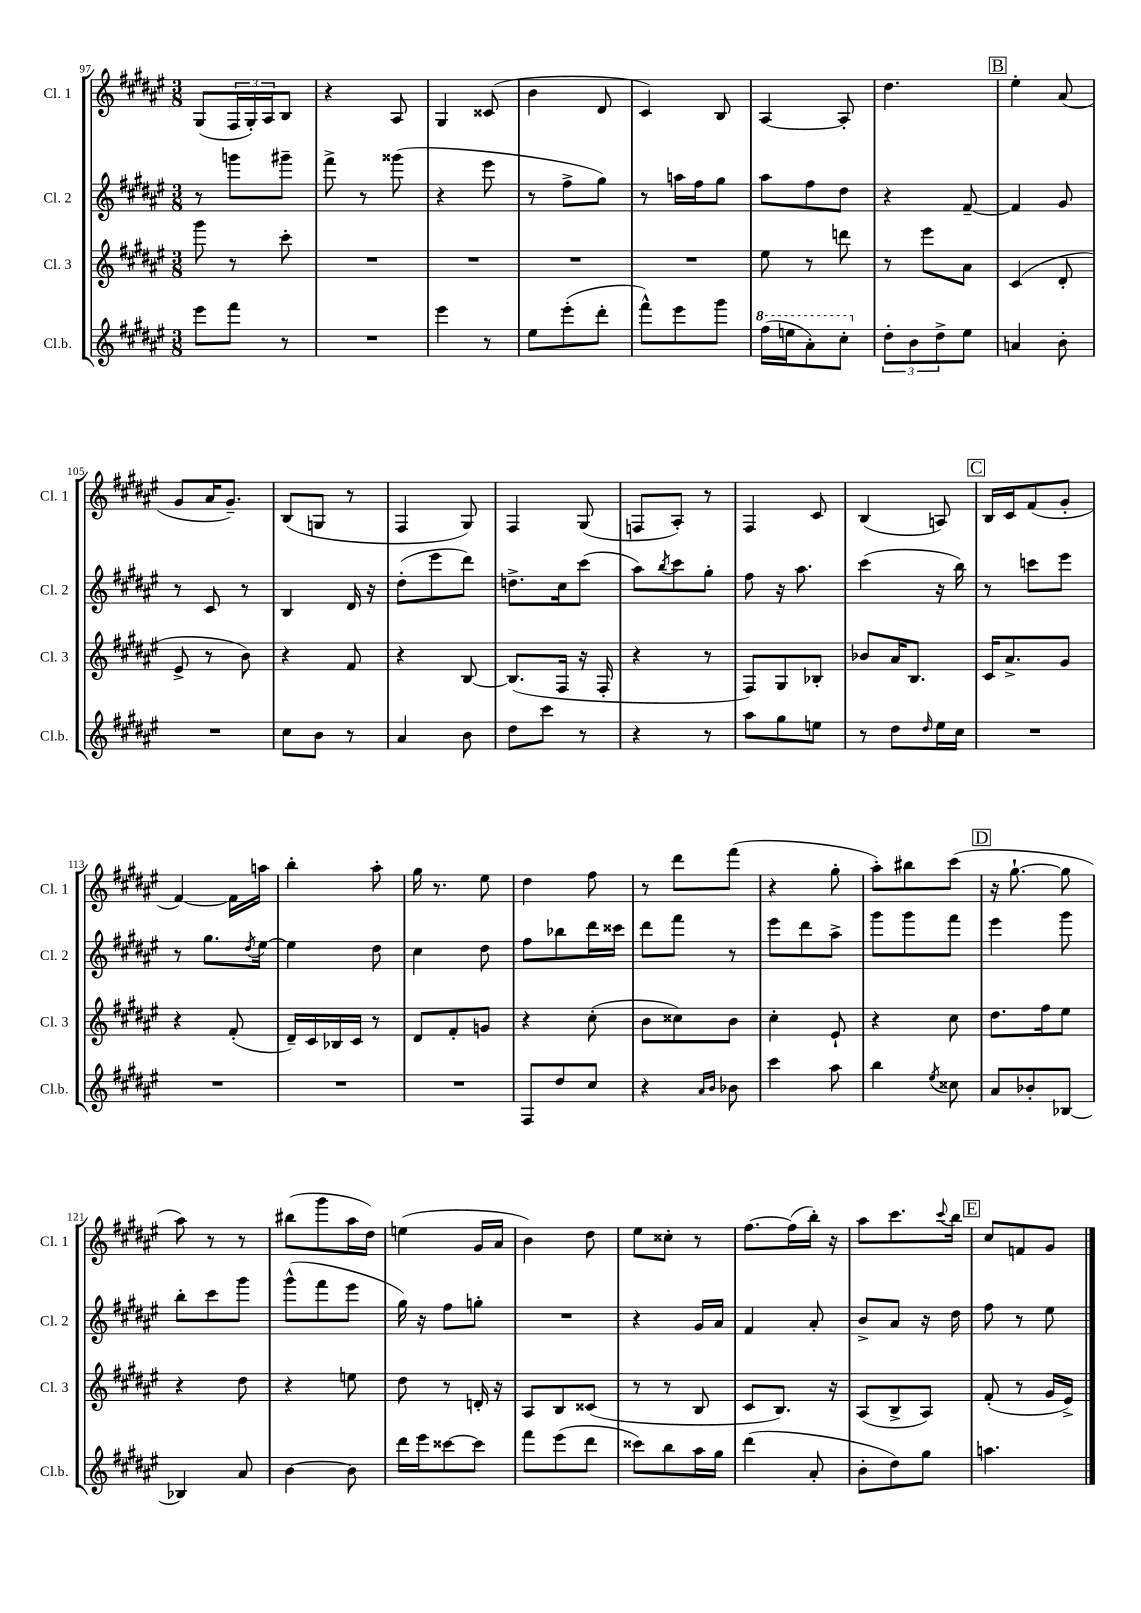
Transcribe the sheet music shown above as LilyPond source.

<<
\new StaffGroup <<
\new Staff = "s0" \with { instrumentName = "Cl. 1" shortInstrumentName = "Cl. 1" } {
    \clef treble \key fis \major \numericTimeSignature \time 3/8
    gis8( \tuplet 3/2 { fis16 gis16-.) ais16 } b8 |
    r4 ais8 |
    gis4 cisis'8( |
    b'4 dis'8 |
    cis'4) b8 |
    ais4~ ais8-. |
    dis''4. |
    \mark \markup { \box "B" } eis''4-. ais'8( |
    gis'8 ais'16 gis'8.--) |
    b8( g8 r8 |
    fis4 gis8) |
    fis4 gis8( |
    f8 ais8-.) r8 |
    fis4 cis'8 |
    b4( a8) |
    \mark \markup { \box "C" } b16 cis'16 fis'8( gis'8-. |
    fis'4~) fis'16 a''16 |
    b''4-. ais''8-. |
    gis''16 r8. eis''8 |
    dis''4 fis''8 |
    r8 dis'''8 fis'''8( |
    r4 gis''8-. |
    ais''8-.) bis''8 cis'''8( |
    \mark \markup { \box "D" } r16 gis''8.~-! gis''8 |
    ais''8) r8 r8 |
    bis''8( gis'''8 ais''16 dis''16) |
    e''4( gis'16 ais'16 |
    b'4) dis''8 |
    eis''8 cisis''8-. r8 |
    fis''8.~ fis''16( b''16-.) r16 |
    ais''8 cis'''8. \appoggiatura { cis'''8 } b''16 |
    \mark \markup { \box "E" } cis''8 f'8 gis'8 \bar "|." |
}
\new Staff = "s1" \with { instrumentName = "Cl. 2" shortInstrumentName = "Cl. 2" } {
    \clef treble \key fis \major \numericTimeSignature \time 3/8
    r8 g'''8 gis'''8-- |
    fis'''8-> r8 gisis'''8( |
    r4 eis'''8 |
    r8 fis''8-> gis''8) |
    r8 a''16 fis''16 gis''8 |
    ais''8 fis''8 dis''8 |
    r4 fis'8~-- |
    \mark \markup { \box "B" } fis'4 gis'8 |
    r8 cis'8 r8 |
    b4 dis'16 r16 |
    dis''8-.( eis'''8 dis'''8) |
    d''8.-> cis''16 cis'''8( |
    ais''8) \acciaccatura { b''8 } cis'''8 gis''8-. |
    fis''8 r16 ais''8. |
    cis'''4( r16 b''16) |
    \mark \markup { \box "C" } r8 c'''8 eis'''8 |
    r8 gis''8. \acciaccatura { dis''8 } eis''16~ |
    eis''4 dis''8 |
    cis''4 dis''8 |
    fis''8 bes''8 dis'''16 cisis'''16 |
    dis'''8 fis'''8 r8 |
    eis'''8 dis'''8 ais''8-> |
    gis'''8 gis'''8 fis'''8 |
    \mark \markup { \box "D" } eis'''4 gis'''8 |
    b''8-. cis'''8 gis'''8 |
    gis'''8-^( fis'''8 eis'''8 |
    gis''16) r16 fis''8 g''8-. |
    R4. |
    r4 gis'16 ais'16 |
    fis'4 ais'8-. |
    b'8-> ais'8 r16 dis''16 |
    \mark \markup { \box "E" } fis''8 r8 eis''8 \bar "|." |
}
\new Staff = "s2" \with { instrumentName = "Cl. 3" shortInstrumentName = "Cl. 3" } {
    \clef treble \key fis \major \numericTimeSignature \time 3/8
    gis'''8 r8 cis'''8-. |
    R4. |
    R4. |
    R4. |
    R4. |
    eis''8 r8 d'''8 |
    r8 eis'''8 ais'8 |
    \mark \markup { \box "B" } cis'4( dis'8-. |
    eis'8-> r8 b'8) |
    r4 fis'8 |
    r4 b8~ |
    b8.( fis16 r16 fis16-. |
    r4 r8 |
    fis8) gis8 bes8-. |
    bes'8 ais'16 b8. |
    \mark \markup { \box "C" } cis'16 ais'8.-> gis'8 |
    r4 fis'8-.( |
    dis'16--) cis'16 bes16 cis'16 r8 |
    dis'8 fis'8-. g'8 |
    r4 cis''8-.( |
    b'8 cisis''8) b'8 |
    cis''4-. eis'8-! |
    r4 cis''8 |
    \mark \markup { \box "D" } dis''8. fis''16 eis''8 |
    r4 dis''8 |
    r4 e''8 |
    dis''8 r8 d'16-. r16 |
    ais8 b8 cisis'8( |
    r8 r8 b8 |
    cis'8 b8.) r16 |
    ais8( b8-> ais8) |
    \mark \markup { \box "E" } fis'8-.( r8 gis'16 eis'16->) \bar "|." |
}
\new Staff = "s3" \with { instrumentName = "Cl.b." shortInstrumentName = "Cl.b." } {
    \clef treble \key fis \major \numericTimeSignature \time 3/8
    eis'''8 fis'''8 r8 |
    R4. |
    eis'''4 r8 |
    eis''8 eis'''8-.( dis'''8-. |
    fis'''8-^) eis'''8 gis'''8 |
    \ottava #1 fis'''16( e'''16 ais''8-.) cis'''8-. \ottava #0 |
    \tuplet 3/2 { dis''8-. b'8 dis''8-> } eis''8 |
    \mark \markup { \box "B" } a'4 b'8-. |
    R4. |
    cis''8 b'8 r8 |
    ais'4 b'8 |
    dis''8 cis'''8 r8 |
    r4 r8 |
    ais''8 gis''8 e''8 |
    r8 dis''8 \grace { dis''16 } eis''16 cis''16 |
    \mark \markup { \box "C" } R4. |
    R4. |
    R4. |
    R4. |
    fis8 dis''8 cis''8 |
    r4 \grace { ais'16 b'16 } bes'8 |
    cis'''4 ais''8 |
    b''4 \acciaccatura { eis''8 } cisis''8 |
    \mark \markup { \box "D" } ais'8 bes'8-. bes8~ |
    bes4 ais'8 |
    b'4~ b'8 |
    dis'''16 eis'''16 cisis'''8~ cisis'''8 |
    fis'''8 eis'''8( dis'''8 |
    cisis'''8) b''8 ais''16 gis''16 |
    dis'''4( ais'8-. |
    b'8-. dis''8) gis''8 |
    \mark \markup { \box "E" } a''4. \bar "|." |
}
>>
>>
\layout { \context { \Score currentBarNumber = #97 } }
